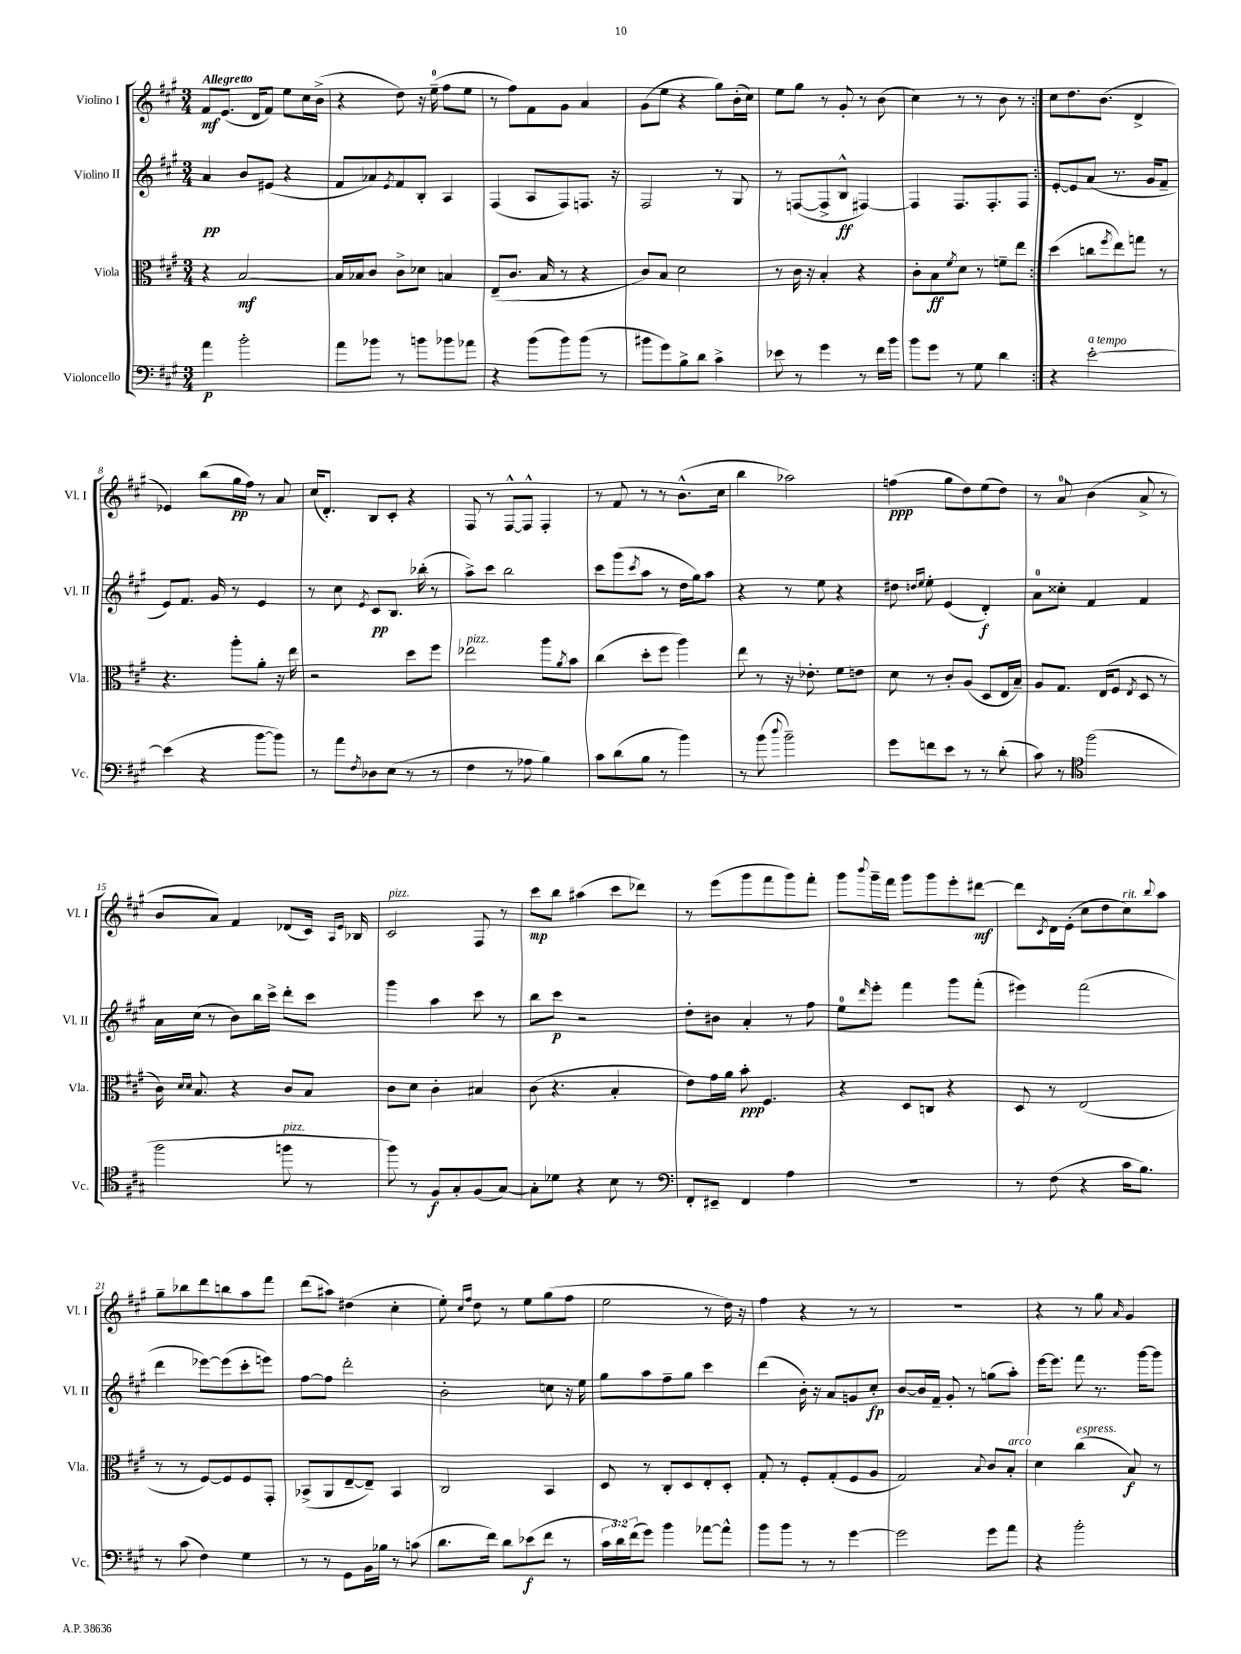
<<
\new StaffGroup <<
\new Staff = "s0" \with { instrumentName = "Violino I" shortInstrumentName = "Vl. I" } {
    \clef treble \key a \major \numericTimeSignature \time 3/4 \tempo "Allegretto"
    \repeat volta 2 { fis'8\mf e'8.( d'16 fis'8) e''8 cis''16 b'16->( |
    r4 d''8) r16 e''16-0--( fis''8 e''8 |
    r8 fis''8) fis'8 gis'8 a'4 |
    gis'8( e''8 r4 gis''8) b'16-.( cis''16) |
    e''8 gis''8 r8 gis'8-. r8 b'8( |
    cis''4) r8 r8 b'8 r8 | }
    cis''8 d''8. b'8.( d'4-> |
    ees'4) b''8( gis''16\pp fis''16) r8 a'8 |
    cis''16( d'8.-.) b8 cis'8-. r4 |
    fis8 r8 fis8~-^ fis8-^ fis4-. |
    r8 fis'8 r8 r8 b'8.-^( cis''16 |
    b''4 aes''2) |
    f''4\ppp( gis''8 d''8) e''8( d''8) |
    r8 a'8-0 b'4( a'8-> r8 |
    b'8 a'8) fis'4 des'8( cis'16) \grace { a16 e'16 } bes16 |
    cis'2^\markup { \italic "pizz." } fis8 r8 |
    cis'''8\mp b''8 ais''4( cis'''8 des'''8) |
    r8 e'''8( gis'''8 fis'''8 gis'''8) fis'''8-. |
    gis'''8 \appoggiatura { b'''8 } gis'''16-- fis'''16 gis'''8 gis'''8 e'''8-. dis'''8~\mf |
    dis'''8 \acciaccatura { cis'8 } d'16 e'16-.( cis''8 d''8 cis''8^\markup { \italic "rit." }) \appoggiatura { b''8 } a''8 |
    gis''8-- bes''8 d'''8 b''8 a''8 fis'''8 |
    d'''8( ais''8) dis''4( cis''4-. |
    e''8-.) \grace { cis''16 fis''16 } d''8 r8 e''8 gis''8( fis''8 |
    e''2 r8 d''16) r16 |
    fis''4 r4 r8 r8 |
    R2. |
    r4 r8 gis''8 \grace { a'16 } gis'4 \bar "|." |
}
\new Staff = "s1" \with { instrumentName = "Violino II" shortInstrumentName = "Vl. II" } {
    \clef treble \key a \major \numericTimeSignature \time 3/4
    \repeat volta 2 { a'4\pp b'8 eis'8( r4 |
    fis'8 aes'8) \acciaccatura { e'8 } fis'8 b8-. a4 |
    fis4( a8 fis8) f8. r16 |
    fis2 r8 gis8 |
    r8 f8~( f8-> b8-^\ff fis4~) |
    fis4 fis8. fis8.-. fis8 | }
    e'8~-. e'8 a'8( r8. gis'16 fis'8-- |
    e'8) fis'8. gis'16 r8 e'4 |
    r8 cis''8 \acciaccatura { e'8 } cis'8\pp b8. bes''16-.( r8 |
    a''8->) cis'''8 b''2 |
    cis'''8 gis'''8( \acciaccatura { cis'''8 } a''8 r8 d''16 gis''16) a''8 |
    r4 r8 e''8 r4 |
    dis''8 \grace { d''16 e''16 } e''8-. e'4( d'4-.\f) |
    a'8-0 cisis''8-. fis'4 fis'4 |
    a'16 cis''16( r8 b'8) b''16 cis'''16-> d'''8-. cis'''8 |
    gis'''4 a''4 cis'''8 r8 |
    b''8 cis'''8\p r2 |
    d''8-. bis'8 a'4-. r8 fis''8 |
    e''8-0 \grace { d'''16 } e'''8-. fis'''4 gis'''8 fis'''8-.( |
    eis'''4) fis'''2( |
    d'''4 ees'''8~) ees'''8( cis'''8-. e'''8) |
    fis''8~ fis''8 d'''2-. |
    b'2-. c''8 r16 e''16 |
    gis''8 a''8 fis''8-- gis''8 cis'''4 |
    d'''4( b'16-.) r16 a'8 g'8 cis''8-.\fp |
    b'8~ b'16 fis'16-- gis'8-. r8 g''8( a''8-.) |
    e'''16~ e'''8. fis'''8 r8. gis'''16~ gis'''8 \bar "|." |
}
\new Staff = "s2" \with { instrumentName = "Viola" shortInstrumentName = "Vla." } {
    \clef alto \key a \major \numericTimeSignature \time 3/4
    \repeat volta 2 { r4 b2~\mf |
    b16 bes16 cis'8 cis'8-> des'8 b4 |
    e8--( cis'8. b16 r8 r4 |
    cis'8) b8 d'2 |
    r8 cis'16 r16 b4-. r4 |
    cis'8-. b8\ff \acciaccatura { fis'8 } d'8 r8 f'8-- e''8 | }
    d''4( c''8 \acciaccatura { fis''8 } e''8) g''8 r8 |
    r4. a''8-. a'8-. r16 e''16 |
    r2 d''8 fis''8 |
    ees''2^\markup { \italic "pizz." } a''8 \acciaccatura { a'8 } b'8 |
    cis''4( d''8-. fis''8 a''4) |
    e''8 r8 r16 ees'8.-. fis'8 e'8 |
    d'8 r8 cis'8-. a8( d8 e16 b16--) |
    a8 gis8. e16( fis8 \acciaccatura { e8 } d8 r8 |
    cis'16) \grace { d'16 d'16 } b8. r4 cis'8 b8 |
    cis'8 d'8 cis'4-. bis4 |
    cis'8( r4. b4-. |
    e'8) gis'16 a'16 b'8-.\ppp fis4. |
    r4 d8 c8 r4 |
    d8 r8 e2( |
    r8 r8 fis8~) fis8 fis8 gis,8-. |
    bes,8->( a,8 e8~-- e8--) bes,4 |
    cis2 b,4 |
    d8 r8 cis8-. d8 e8-. d8-. |
    gis8-. r8 fis8-. gis8-.( fis8 a8 |
    gis2) \appoggiatura { b8 } cis'8 b8-.^\markup { \italic "arco" } |
    d'4 cis''4^\markup { \italic "espress." }( b8\f) r8 \bar "|." |
}
\new Staff = "s3" \with { instrumentName = "Violoncello" shortInstrumentName = "Vc." } {
    \clef bass \key a \major \numericTimeSignature \time 3/4 \override Staff.TupletNumber.text = #tuplet-number::calc-fraction-text
    \repeat volta 2 { a'4\p b'2-. |
    a'8 bes'8 r8 b'8 bes'8 aes'8 |
    r4 b'8( b'8) b'8( r8 |
    bis'8 gis'8) b8-> d'8 cis'4-> |
    ees'8 r8 gis'4 r8 fis'16 b'16 |
    b'8 gis'8 r8 gis8 d'4 | }
    r4 e'2~-.^\markup { \italic "a tempo" } |
    e'4( r4 b'8~ b'8) |
    r8 a'8 \acciaccatura { fis8 } des8 e8( r8 r8 |
    fis4 r8 aes8 b4) |
    cis'8 d'8( b8 r8 b'4) |
    r8 b'8( \appoggiatura { d''8 } b'2--) |
    gis'8 f'8 e'8 r8 r8 d'8-.( |
    cis'8) r8 \clef tenor fis''2( |
    fis''2 f''8^\markup { \italic "pizz." } r8 |
    fis''8) r8 fis8\f gis8-. fis8( gis8~) |
    gis8-. des'8 r4 b8 r8 |
    \clef bass fis,8-. eis,8-- fis,4 a4 |
    R2. |
    r8 fis8( r4 cis'16 b8.) |
    r8 cis'8( fis4) gis4 |
    r8 r8 gis,8 b,16 bes16 r8 c'8( |
    d'8. fis'16) d'8 ees'8\f( fis'8 r8 |
    \tuplet 3/2 { cis'16 d'16) fis'16( } gis'8) b'4 aes'8~ aes'8-^ |
    b'8 b'8 r8 r8 gis'4~ |
    gis'2 gis'8 a'8 |
    r4 b'2-. \bar "|." |
}
>>
>>
